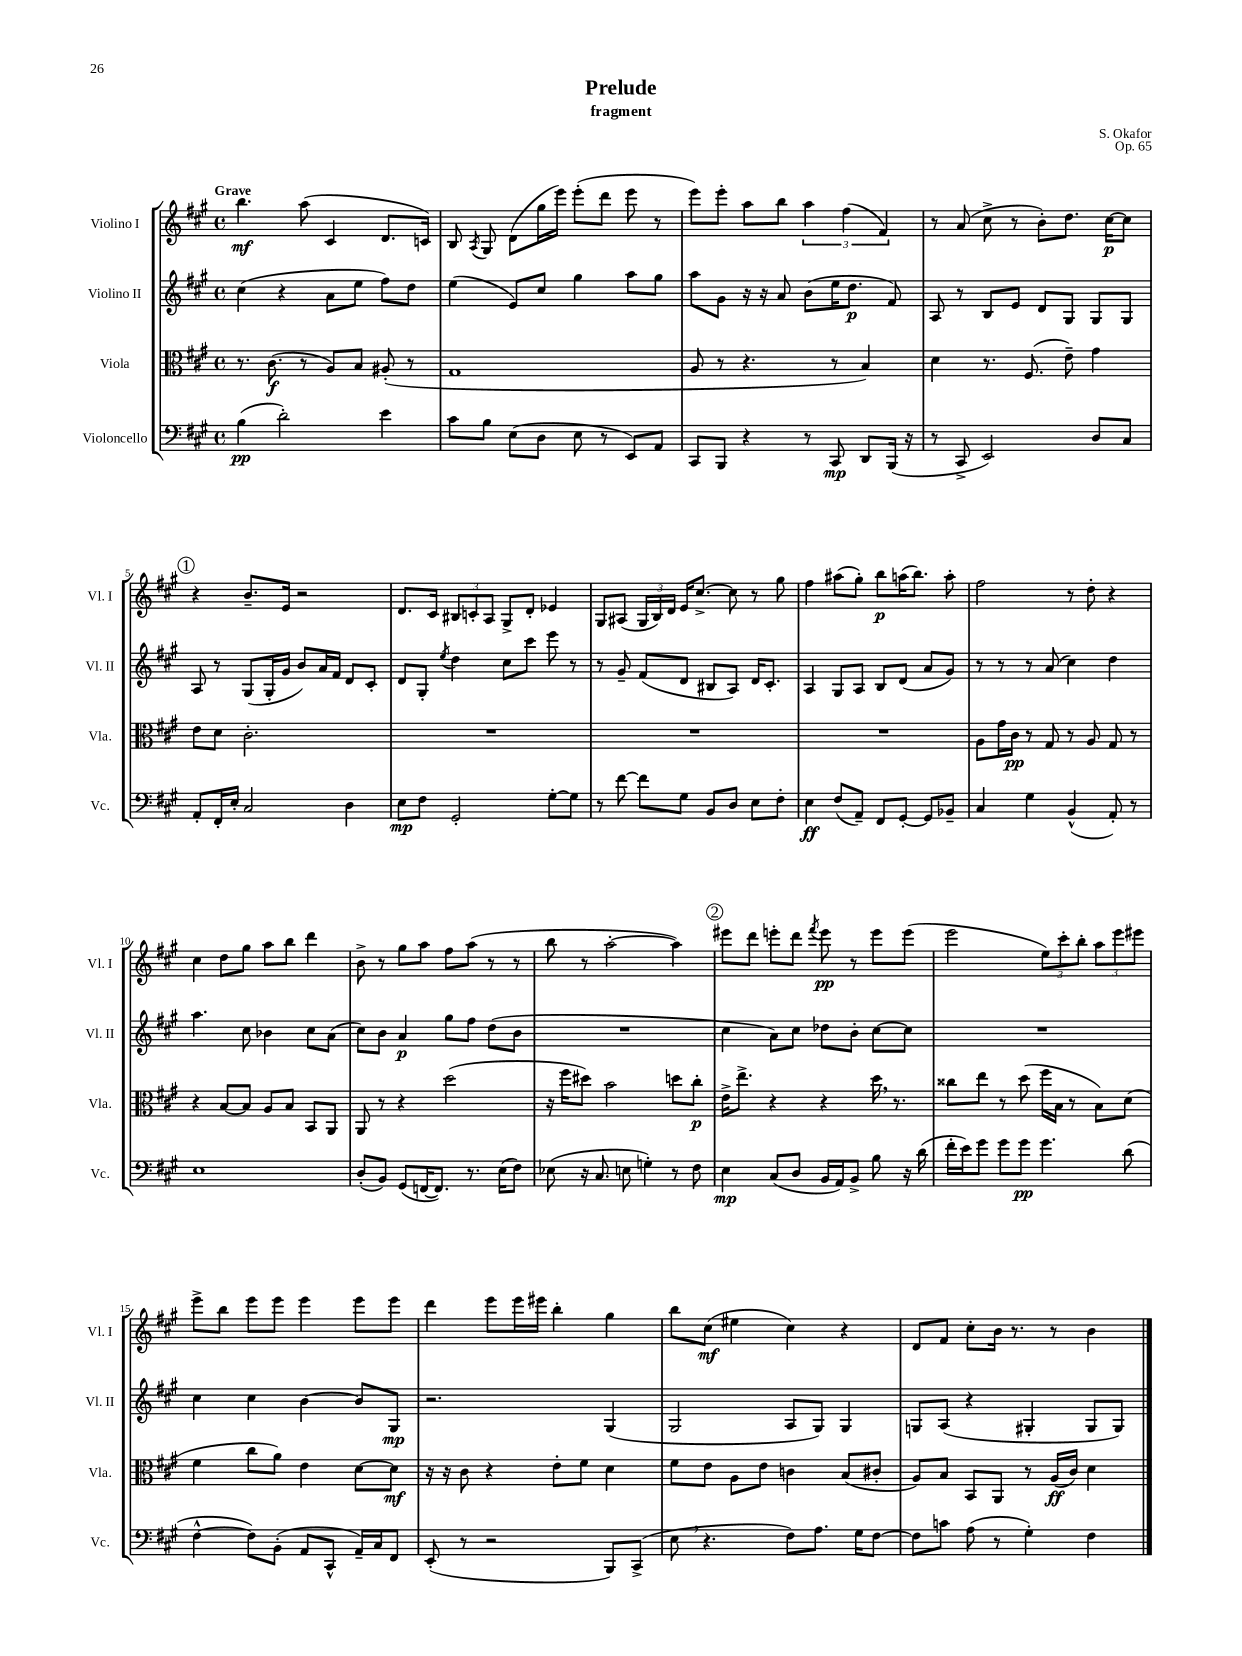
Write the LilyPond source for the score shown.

\header { title = "Prelude" composer = "S. Okafor" subtitle = "fragment" opus = "Op. 65" }
<<
\new StaffGroup <<
\new Staff = "s0" \with { instrumentName = "Violino I" shortInstrumentName = "Vl. I" } {
    \clef treble \key a \major \defaultTimeSignature \time 4/4 \tempo "Grave"
    \autoBeamOff b''4.\mf a''8( cis'4 d'8.[ c'16]) |
    b8 \acciaccatura { a8 } gis8 d'8[( gis''16 e'''16]) e'''8[-.( d'''8] e'''8 r8 |
    e'''8[) e'''8]-. a''8[ b''8] \tuplet 3/2 { a''4 fis''4( fis'4) } |
    r8 a'8( cis''8-> r8 b'8[-.) d''8.] cis''16[~\p cis''8] |
    \mark \markup { \circle "1" } r4 b'8.[-- e'16] r2 |
    d'8.[ cis'16] \tuplet 3/2 { bis8[ c'8-. a8] } gis8[-> d'8]-. ees'4 |
    gis8[ ais8]( \tuplet 3/2 { gis16[ b16) d'16] } e'16[ cis''8.]~-> cis''8 r8 gis''8 |
    fis''4 ais''8[( gis''8]-.) b''8[\p a''16( b''8.]) a''8-. |
    fis''2 r8 d''8-. r4 |
    cis''4 d''8[ gis''8] a''8[ b''8] d'''4 |
    b'8-> r8 gis''8[ a''8] fis''8[ a''8]( r8 r8 |
    b''8 r8 a''2~-. a''4) |
    \mark \markup { \circle "2" } eis'''8[ d'''8] e'''8[-. d'''8] \acciaccatura { fis'''8 } e'''8\pp r8 e'''8[ e'''8]( |
    e'''2 \tuplet 3/2 { e''8[) cis'''8-. b''8]-. } \tuplet 3/2 { a''8[ e'''8 eis'''8] } |
    e'''8[-> b''8] e'''8[ e'''8] e'''4 e'''8[ e'''8] |
    d'''4 e'''8[ e'''16 eis'''16] b''4-. gis''4 |
    b''8[ cis''8]\mf( eis''4 cis''4) r4 |
    d'8[ fis'8] cis''8[-. b'16] r8. r8 b'4 \bar "|." |
}
\new Staff = "s1" \with { instrumentName = "Violino II" shortInstrumentName = "Vl. II" } {
    \clef treble \key a \major \defaultTimeSignature \time 4/4
    \autoBeamOff cis''4( r4 a'8[ e''8] fis''8[) d''8] |
    e''4( e'8[) cis''8] gis''4 a''8[ gis''8] |
    a''8[ gis'8] r16 r16 a'8 b'8[( e''16 d''8.]\p fis'8) |
    a8 r8 b8[ e'8] d'8[ gis8] gis8[ gis8] |
    \mark \markup { \circle "1" } a8 r8 gis8[( gis16-. gis'16] b'8[) a'16 fis'16] d'8[ cis'8]-. |
    d'8[ gis8]-. \acciaccatura { e''8 } d''4 cis''8[ cis'''8] e'''8 r8 |
    r8 gis'8-- fis'8[( d'8] bis8[ a8]) d'16[ cis'8.]-. |
    a4 gis8[ a8] b8[ d'8]( a'8[ gis'8]) |
    r8 r8 r8 a'8( cis''4) d''4 |
    a''4. cis''8 bes'4 cis''8[ a'8]( |
    cis''8[) b'8] a'4\p gis''8[ fis''8] d''8[( b'8] |
    R1 |
    \mark \markup { \circle "2" } cis''4 a'8[) cis''8] des''8[ b'8]-. cis''8[~ cis''8] |
    R1 |
    cis''4 cis''4 b'4~ b'8[ gis8]\mp |
    r2. gis4( |
    gis2 a8[ gis8]) gis4 |
    g8[ a8]( r4 gis4-. gis8[ gis8]) \bar "|." |
}
\new Staff = "s2" \with { instrumentName = "Viola" shortInstrumentName = "Vla." } {
    \clef alto \key a \major \defaultTimeSignature \time 4/4
    \autoBeamOff r8. cis'8.\f( r8 a8[) b8] ais8-.( r8 |
    gis1 |
    a8 r8 r4. r8 b4) |
    d'4 r8. fis8.( e'8--) gis'4 |
    \mark \markup { \circle "1" } e'8[ d'8] cis'2.-. |
    R1 |
    R1 |
    R1 |
    a8[ gis'16 cis'16]\pp r8 gis8 r8 a8 gis8 r8 |
    r4 b8[~ b8] a8[ b8] b,8[ a,8] |
    a,8 r8 r4 d''2( |
    r16 fis''16[ dis''8]) b'2 d''8[ cis''8]-.\p |
    \mark \markup { \circle "2" } e'16[-> e''8.]-> r4 r4 d''16 \breathe r8. |
    cisis''8[ e''8] r8 d''8( fis''16[ b16] r8 b8[) d'8]( |
    fis'4 cis''8[ a'8]) e'4 d'8[~ d'8]\mf |
    r16 r16 cis'8 r4 e'8[-. fis'8] d'4 |
    fis'8[ e'8] a8[ e'8] c'4 b8[( cis'8]-. |
    a8[) b8] b,8[ a,8] r8 a16[\ff( cis'16]) d'4 \bar "|." |
}
\new Staff = "s3" \with { instrumentName = "Violoncello" shortInstrumentName = "Vc." } {
    \clef bass \key a \major \defaultTimeSignature \time 4/4
    \autoBeamOff b4\pp( d'2-.) e'4 |
    cis'8[ b8] e8[( d8] e8 r8 e,8[) a,8] |
    cis,8[ b,,8] r4 r8 cis,8\mp d,8[ b,,16]( r16 |
    r8 cis,8-> e,2) d8[ cis8] |
    \mark \markup { \circle "1" } a,8[-. fis,16-. e16]-. cis2 d4 |
    e8[\mp fis8] gis,2-. gis8[~-. gis8] |
    r8 fis'8~ fis'8[ gis8] b,8[ d8] e8[ fis8]-. |
    e4\ff fis8[( a,8]--) fis,8[ gis,8]~-. gis,8[ bes,8]-- |
    cis4 gis4 b,4-^( a,8-.) r8 |
    e1 |
    d8[-.( b,8]) gis,8[( f,16~ f,8.]) r8. e16[( fis8]) |
    ees8( r16 cis8. e8 g4-.) r8 fis8 |
    \mark \markup { \circle "2" } e4\mp cis8[( d8] b,16[ a,16) b,8]-> b8 r16 d'16( |
    fis'16[-. e'16) gis'8] gis'8[ gis'8]\pp gis'4. d'8( |
    fis4~-^ fis8[) b,8]-.( a,8[ cis,8]-^ a,16[--) cis16 fis,8] |
    e,8-.( r8 r2 b,,8[) cis,8]->( |
    e8 \breathe r4. fis8[) a8.] gis16[ fis8]~ |
    fis8[ c'8] a8( r8 gis4-.) fis4 \bar "|." |
}
>>
>>
